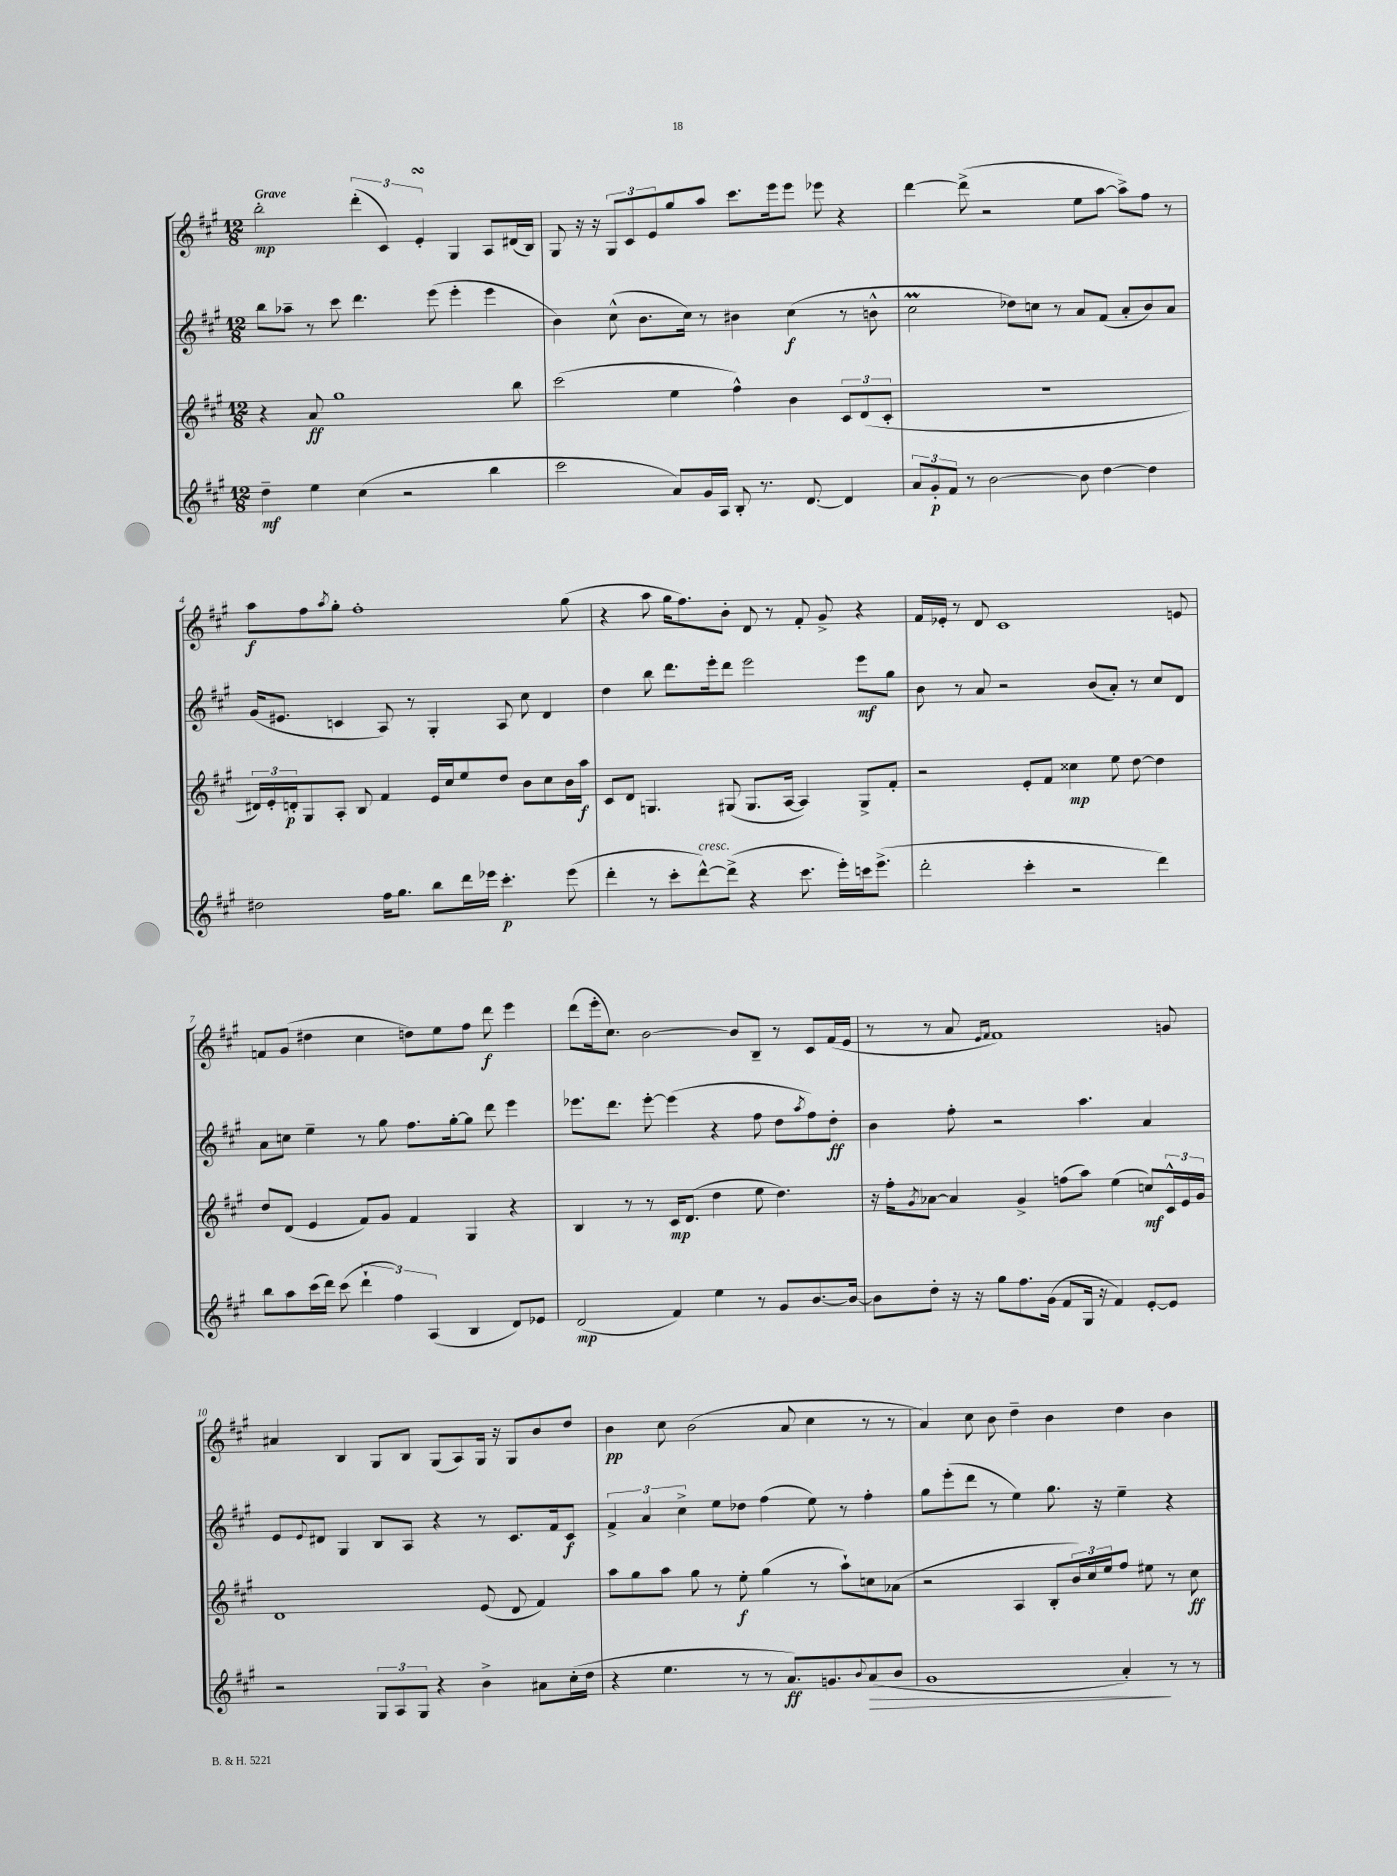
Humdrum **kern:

**kern	**kern	**kern	**kern
*staff4	*staff3	*staff2	*staff1
*clefG2	*clefG2	*clefG2	*clefG2
*k[f#c#g#]	*k[f#c#g#]	*k[f#c#g#]	*k[f#c#g#]
*M12/8	*M12/8	*M12/8	*M12/8
4dd~\	4r	8bb\L	2bb'\
.	.	8aa-~\J	.
4ee\	8a/	8r	.
.	1gg#	8ccc#\	.
(4cc#\	.	4.ddd\	(6ddd'\
.	.	.	6c#/)
2r	.	.	.
.	.	.	6e'/
.	.	(8eee\	.
.	.	4eee'\	4G#/
4bb\	.	4eee\	8A/L
.	8bb\	.	(16d#/L
.	.	.	16B/JJ)
=	=	=	=
2ccc#\	(2ccc#\	4b\)	8G#/
.	.	.	16r
.	.	.	16r
.	.	(8cc#^^\	12G#/L
.	.	.	12c#/
.	.	8.b\L	.
.	.	.	12e/
8a/L)	4ee\	.	8gg#/
.	.	16cc#\Jk)	.
16g#/L	.	8r	8aa/J
16A/JJ	.	.	.
8B'/	4ff#^^\)	4b#\	8.ccc#\L
8.r	.	.	.
.	.	.	16eee\k
.	4b\	(4cc#\	8eee\J
[8.d/	.	.	.
.	.	.	8eee-\
4d/]	12c#/L	8r	4r
.	(12d/	.	.
.	.	8b^^\	.
.	12c#'/J	.	.
=	=	=	=
12a/L	1.r	2cc#\	[4ddd\
12g#'/	.	.	.
12f#/J	.	.	.
8r	.	.	(8ddd^\]
[2b\	.	.	2r
.	.	8dd-\L)	.
.	.	8cc\J	.
.	.	8r	.
8b\]	.	8a/L	8ee\L
[4dd\	.	(8f#/J	[8aa\J
.	.	8a'/L	8aa^\]L)
4dd\]	.	8b/)	8ff#\J
.	.	8a/J	8r
=	=	=	=
2dd#\	24d#/LL)	(16g#/LK	8aa\L
.	24e'/	.	.
.	.	8.e#/J	.
.	24d'/J	.	.
.	8G#/	.	8ff#\
.	.	.	8qaa/
.	8A'/J	4c/	8gg#'\J
.	8B/	.	1ff#'
16ff#\LK	4f#/	8A/)	.
8.gg#\J	.	.	.
.	.	8r	.
8bb\L	16e/LL	4G#'/	.
.	16cc#/J	.	.
16ddd\L	8ee/	.	.
16eee-\JJ	.	.	.
4.ccc#'\	8dd/J	8A/	.
.	8b\L	8cc#\	.
.	8cc#\	4d/	.
(8eee-\	16b\L	.	(8gg#\
.	16aa\JJ	.	.
=	=	=	=
4ddd'\	8c#/L	4dd\	4r
.	8d/J	.	.
8r	4.G/	8bb\	8aa\
8ccc#'\L	.	8.ddd\L	16gg#\LK
.	.	.	8.ff#\)
[8ddd^^\)	.	.	.
.	.	16eee'\k	.
(8ddd^\]J	(8G#/	8ddd\J	8b'\J
4r	8.G#/L	2eee\	8d/
.	.	.	8r
.	[16A/Jk	.	.
8.ccc#\	4A/])	.	8f#'/
.	.	.	8g#^/
16eee'\LL)	.	.	.
16ccc\J	8G#^/L	8eee\L	4r
(8.eee^\J	.	.	.
.	8f#'/J	8gg#\J	.
=	=	=	=
2ddd'\	2r	8b\	16f#/LL
.	.	.	16e-'/JJ
.	.	8r	8r
.	.	8a/	8d/
.	.	2r	1c#
4ccc#'\	8e'/L	.	.
.	8f#/J	.	.
2r	4cc##\	.	.
.	.	(8b/L	.
.	8ee\	8a'/J)	.
.	[8dd\	8r	.
4ddd\)	4dd\]	8cc#/L	.
.	.	8d/J	8e/
=	=	=	=
8bb\L	8dd/L	8a\L	8f/L
8aa\	(8d/J	8cc\J	(8g#/J
(16ccc#\L	4e/	4ee~\	4dd#\
16ddd\JJ)	.	.	.
(8ccc#\	.	.	.
6ddd`\	8f#/L)	8r	4cc#\
.	8g#/J	8gg#\	.
6ff#\)	.	.	.
.	4f#/	8.ff#\L	8dd\L)
(6A/	.	.	.
.	.	.	8ee\
.	.	[16gg#'\k	.
4B/	4G#/	8gg#\]J	8ff#\J
.	.	8ddd\	8ddd\
8d/L)	4r	4eee\	4eee\
8e-/J	.	.	.
=	=	=	=
(2d/	4B/	8.eee-\L	(8ddd\L
.	.	.	16eee'\k
.	.	8.ddd\J	8.cc#\J)
.	8r	.	.
.	8r	[8eee-'\	[2b\
4f#/)	16c#/LK	(4eee-\]	.
.	(8.d/J	.	.
4ee\	4dd\	4r	.
.	.	.	8b/]L
8r	8ee\	8ff#\	8B~/J
8g#/L	4.dd\)	8dd\L	8r
.	.	8qaa/	.
[8.b/	.	8ff#\)	8c#/L
.	.	8dd'\J	(16f#/L
16b/_Jk	.	.	16e/JJ
=	=	=	=
8b\]L	16r	4b\	8r
.	16ff#'\LK	.	.
.	8qg#/	.	.
8dd'\J	[8a-\J	.	8r
16r	4a-/]	8ff#'\	8a/
16r	.	.	.
.	.	.	16qqe/LL
.	.	.	16qqf#/JJ
8gg#\L	.	2r	1f#)
8.ff#\	4g#^/	.	.
(16g#\Jk	.	.	.
8f#/L	(8ff\L	.	.
16G#/Jk	8aa\J)	4.aa\	.
16r	.	.	.
4f#/)	(4ee\	.	.
[8e'/L	8cc/L)	4a/	.
8e/]J	24c#^^/L	.	8g/
.	24e/	.	.
.	24g#/JJ	.	.
=	=	=	=
2r	1d	8e/L	4a#/
.	.	8qqe/	.
.	.	8d#/J	.
.	.	4G#/	4B/
12G#/L	.	8B/L	8G#/L
12A/	.	.	.
.	.	8A/J	8B/J
12G#/J	.	.	.
4r	.	4r	(8G#/L
.	.	.	8A/)
4b^\	(8e/	8r	16G#/Jk
.	.	.	16r
.	8d/	8.c#/L	8G#/L
8a#\L	4f#/)	.	8b/
.	.	16f#/k	.
(16cc#'\L	.	8c#/J	8dd/J
16dd\JJ	.	.	.
=	=	=	=
4r	8aa\L	6f#^/	4b\
.	8gg#\	.	.
.	.	6a/	.
4.ee\	8aa\J	.	8cc#\
.	.	6cc#^\	.
.	8gg#\	.	(2b\
.	8r	8ee\L	.
8r	8ee'\	8dd-\J	.
8r	(4gg#\	(4ff#\	.
8.a/L)	.	.	8a/
.	8r	8ee\)	4cc#\
8.g/	.	.	.
.	8aa`\L)	8r	.
8qqb/	.	.	.
(8a/	8cc\	4ff#'\	8r
8b/J	(8a-\J	.	8r
=	=	=	=
1g#	2r	8gg#\L	4a/)
.	.	(8eee'\	.
.	.	8ddd\J	8cc#\
.	.	8r	8b\
.	4A/	4ee\)	4dd~\
.	8B'/L	8.gg#\	4b\
.	24b/L)	.	.
.	24cc#/	.	.
.	.	16r	.
.	24ee/J	.	.
4a'/)	8ff#/J	4ee~\	4dd\
.	8ee#\	.	.
8r	8r	4r	4b\
8r	8cc#\	.	.
==	==	==	==
*-	*-	*-	*-
